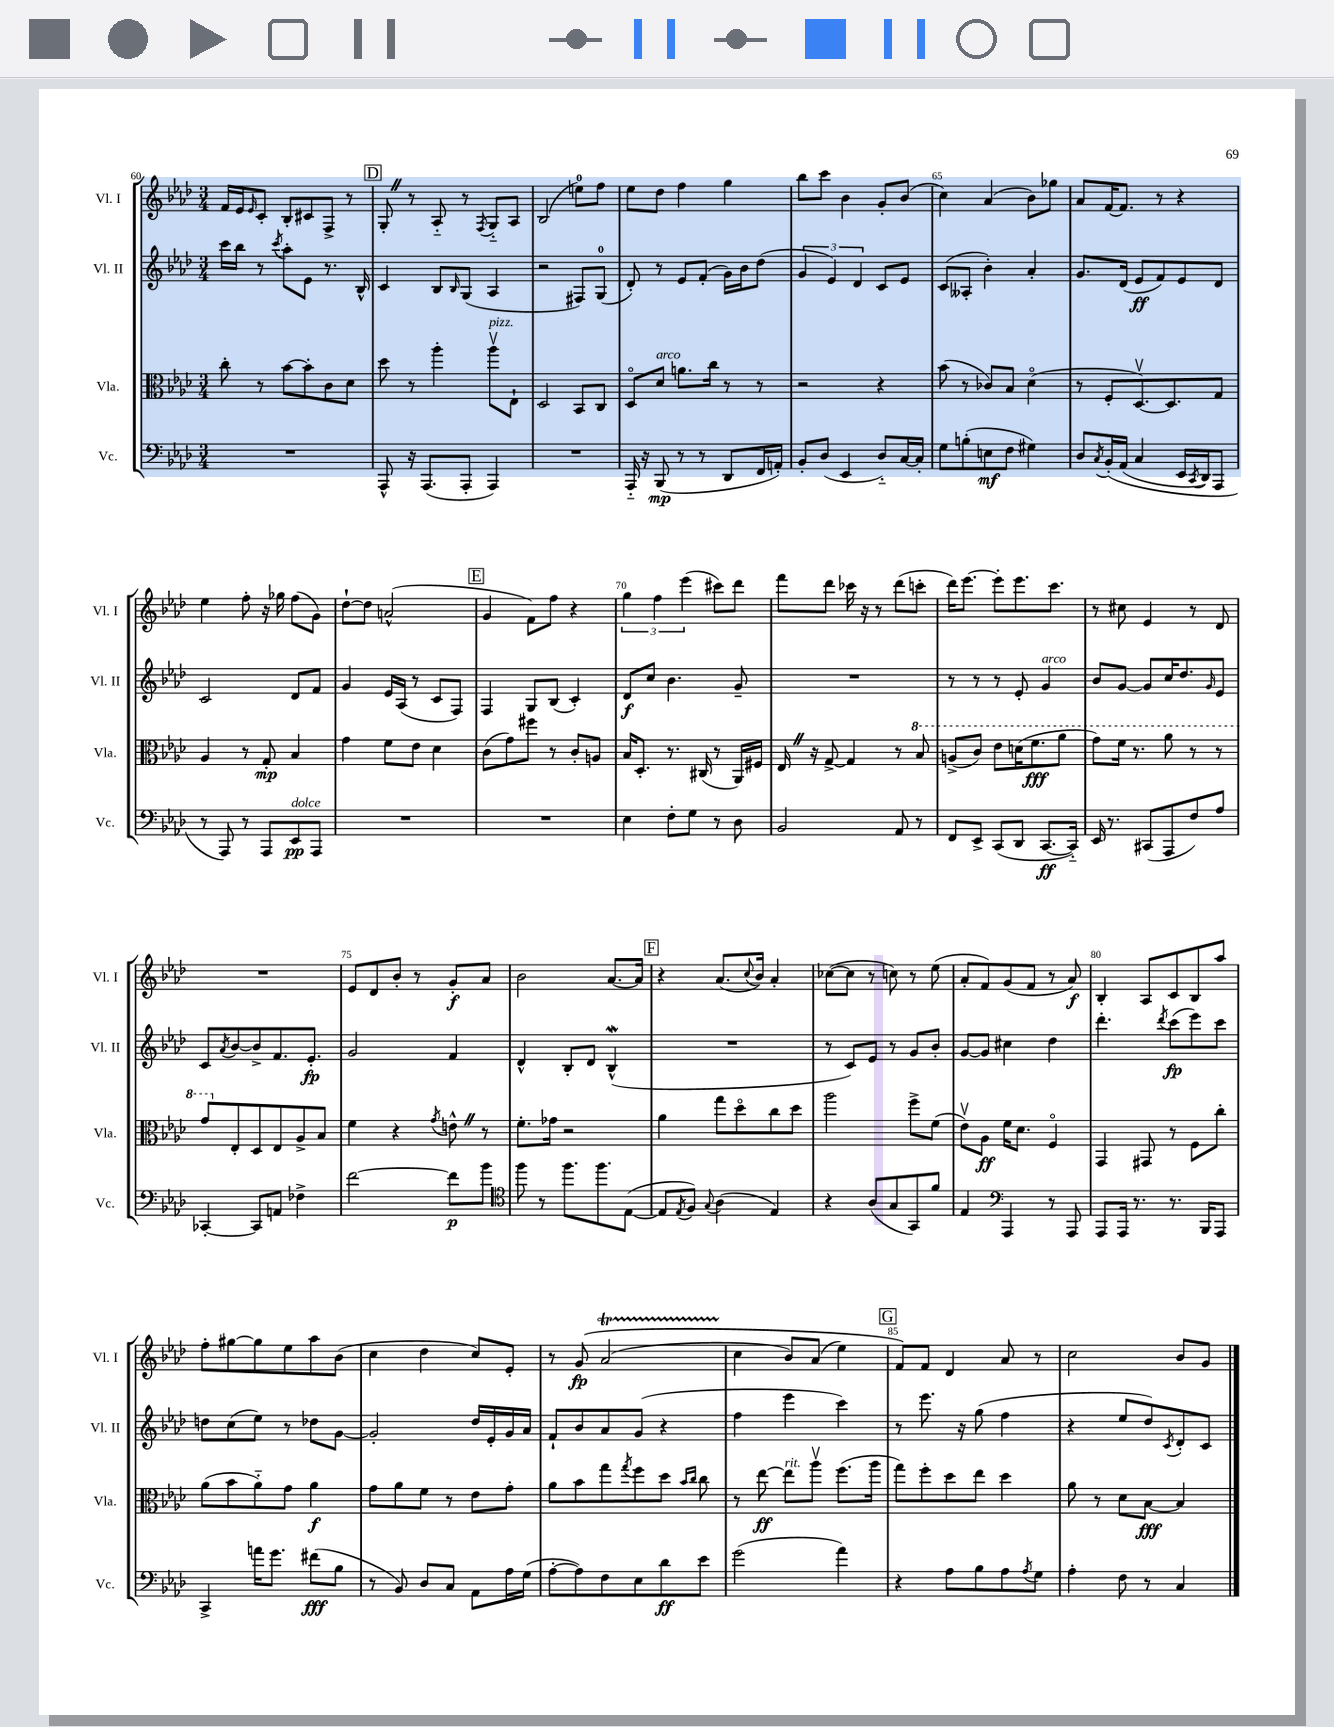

**kern	**dynam	**kern	**dynam	**kern	**dynam	**kern	**dynam
*part4	*part4	*part3	*part3	*part2	*part2	*part1	*part1
*staff4	*staff4	*staff3	*staff3	*staff2	*staff2	*staff1	*staff1
*I"Vc.	*	*I"Vla.	*	*I"Vl. II	*	*I"Vl. I	*
*I'Vc.	*	*I'Vla.	*	*I'Vl. II	*	*I'Vl. I	*
*clefF4	*	*clefC3	*	*clefG2	*	*clefG2	*
*k[b-e-a-d-]	*	*k[b-e-a-d-]	*	*k[b-e-a-d-]	*	*k[b-e-a-d-]	*
*M3/4	*	*M3/4	*	*M3/4	*	*M3/4	*
=60	=60	=60	=60	=60	=60	=60	=60
2.r	.	8cc'\	.	16ccc\LL	.	16f/LL	.
.	.	.	.	16bb-\JJ	.	16e-/J	.
.	.	.	.	.	.	16qqe-/	.
.	.	8r	.	8r	.	8c'/J	.
.	.	.	.	8qccc/	.	.	.
.	.	[8b-\L	.	8aa-'\L	.	8B-'/L	.
.	.	8b-'\]	.	8e-\J	.	8c#X/	.
.	.	8c\	.	8.r	.	8F^/J	.
.	.	8d-\J	.	.	.	8r	.
.	.	.	.	16B-^^/	.	.	.
!!LO:REH:place=s1:t=D
=61	=61	=61	=61	=61	=61	=61	=61
8AAA-^^/	.	8dd-\	.	4c/	.	8G'Z/	.
16r	.	8r	.	.	.	8r	.
(8.AAA-/L	.	.	.	.	.	.	.
.	.	4aa-'\	.	8B-/L	.	8A-/	.
.	.	.	.	16qqB-/	.	.	.
8AAA-'/J	.	.	.	(8G/J	.	8r	.
.	.	.	.	.	.	8qF/	.
!	!	!LO:TX:a:i:t=pizz.	!	!	!	!	!
4AAA-/)	.	8aa-v\L	.	4A-/	.	8G/L	.
.	.	8E-`\J	.	.	.	8A-/J	.
=62	=62	=62	=62	=62	=62	=62	=62
2.r	.	2D-/	.	2r	.	(2B-/	.
.	.	8BB-/L	.	8F#X/L)	.	8een\L)	.
.	.	8C/J	.	(8G/J	.	8ff\J	.
=63	=63	=63	=63	=63	=63	=63	=63
16AAA-/	.	8D-/L	.	8d-'/)	.	8ee-\L	.
16r	.	.	.	.	.	.	.
!	!	!LO:TX:a:i:t=arco	!	!	!	!	!
(8BBB-/	mp	8d-/J	.	8r	.	8dd-\J	.
8r	.	8.an\L	.	8e-/L	.	4ff\	.
8r	.	.	.	(8f'/J	.	.	.
.	.	16cc\Jk	.	.	.	.	.
8DD-/L	.	8r	.	16g\LL)	.	4gg\	.
.	.	.	.	16b-\J	.	.	.
16FF/L	.	8r	.	(8dd-\J	.	.	.
16AAn'/JJ)	.	.	.	.	.	.	.
=64	=64	=64	=64	=64	=64	=64	=64
8BB-'/L	.	2r	.	6g/	.	8bb-\L	.
(8D-/J	.	.	.	.	.	8ccc\J	.
.	.	.	.	6e-/)	.	.	.
4EE-/	.	.	.	.	.	4b-\	.
.	.	.	.	6d-/	.	.	.
8D-/L)	.	4r	.	8c/L	.	8g'/L	.
[16C/L	.	.	.	8e-/J	.	(8b-/J	.
16C'/JJ]	.	.	.	.	.	.	.
=65	=65	=65	=65	=65	=65	=65	=65
8G\L	.	(8b-\	.	(8c/L	.	4cc\)	.
(8Bn'\	.	8r	.	8A--X'/J	.	.	.
8En\	mf	8c-X/L)	.	4b-'\)	.	(4a-/	.
8F\J	.	8B-/J	.	.	.	.	.
4G#X\)	.	(4d-\	.	4a-'/	.	8b-\L)	.
.	.	.	.	.	.	8gg-X\J	.
=66	=66	=66	=66	=66	=66	=66	=66
8D-/L	.	8r	.	8.g/L	.	8a-/L	.
8qC/	.	.	.	.	.	.	.
(16BB-'/L	.	8F'/L	.	.	.	[16f/K	.
(16AA-/JJ	.	.	.	(16d-/Jk	.	8.f/J]	.
4C/	.	[8.D-v/)	.	8e-/L	ff	.	.
.	.	.	.	8f/)	.	8r	.
.	.	8.D-/]	.	.	.	.	.
16EE-/LL	.	.	.	8e-/	.	4r	.
8qCC/	.	.	.	.	.	.	.
16DD-/J)	.	.	.	.	.	.	.
8AAA-/J	.	8G/J	.	8d-/J	.	.	.
!!LO:LB:g=z
=67	=67	=67	=67	=67	=67	=67	=67
8r	.	4A-/	.	2c/	.	4ee-\	.
8AAA-/)	.	.	.	.	.	.	.
8r	.	8r	.	.	.	8ff'\	.
8AAA-/L	.	8G'/	mp	.	.	16r	.
.	.	.	.	.	.	16gg-X\	.
!LO:TX:a:i:t=dolce	!	!	!	!	!	!	!
8EE-/	pp	4B-/	.	8d-/L	.	(8ff\L	.
8AAA-/J	.	.	.	8f/J	.	8g\J)	.
=68	=68	=68	=68	=68	=68	=68	=68
2.r	.	4g\	.	4g/	.	[8dd-`\L	.
.	.	.	.	.	.	8dd-\J]	.
.	.	8f\L	.	16e-/LL	.	(2an^^/	.
.	.	.	.	(16A-/JJ	.	.	.
.	.	8e-\J	.	8r	.	.	.
.	.	4d-\	.	8c/L	.	.	.
.	.	.	.	8F/J)	.	.	.
!!LO:REH:place=s1:t=E
=69	=69	=69	=69	=69	=69	=69	=69
2.r	.	(8c\L	.	4F/	.	4g/	.
.	.	8g\)	.	.	.	.	.
.	.	8ff#X\J	.	8G/L	.	8f\L)	.
.	.	8r	.	(8B-/J	.	8ff\J	.
.	.	8c'/L	.	4c'/)	.	4r	.
.	.	8An/J	.	.	.	.	.
=70	=70	=70	=70	=70	=70	=70	=70
4E-\	.	16B-/KL	.	8d-/L	f	6gg\	.
.	.	8.D-'/J	.	.	.	.	.
.	.	.	.	8cc/J	.	.	.
.	.	.	.	.	.	6ff\	.
8F'\L	.	8.r	.	4.b-\	.	.	.
.	.	.	.	.	.	(6eee-\	.
8G\J	.	.	.	.	.	.	.
.	.	(16C#X/	.	.	.	.	.
8r	.	8r	.	.	.	8ccc#X\L)	.
8D-\	.	16AA-/LL)	.	8g~/	.	8ddd-\J	.
.	.	16F#X/JJ	.	.	.	.	.
=71	=71	=71	=71	=71	=71	=71	=71
2BB-/	.	16E-Z/	.	2.r	.	8fff\L	.
.	.	16r	.	.	.	.	.
.	.	[8G^/	.	.	.	8ddd-\J	.
.	.	4G/]	.	.	.	16ccc-X\	.
.	.	.	.	.	.	16r	.
.	.	.	.	.	.	8r	.
8AA-/	.	8r	.	.	.	(8ddd-\L	.
*	*	*8va	*	*	*	*	*
8r	.	8b-/	.	.	.	8cccn'\J	.
=72	=72	=72	=72	=72	=72	=72	=72
8FF/L	.	(8an^/L	.	8r	.	16ddd-\KL)	.
.	.	.	.	.	.	[8.eee-\J	.
8EE-^/J	.	8cc/J)	.	8r	.	.	.
(8CC/L	.	8ee-\L	.	8r	.	8eee-'\L]	.
8DD-/J	.	(16ddn\K	.	8e-'/	.	8.eee-\	.
.	.	8.ff\	fff	.	.	.	.
!	!	!	!	!LO:TX:a:i:t=arco	!	!	!
[8.CC/L	ff	.	.	4g/	.	.	.
.	.	.	.	.	.	8.ccc\J	.
.	.	8aa-\J	.	.	.	.	.
16CC/Jk])	.	.	.	.	.	.	.
=73	=73	=73	=73	=73	=73	=73	=73
16EE-/	.	8gg\L)	.	8b-/L	.	8r	.
8.r	.	.	.	.	.	.	.
.	.	16ff\Jk	.	[8g/J	.	8cc#X\	.
.	.	8.r	.	.	.	.	.
(8CC#X/L	.	.	.	8g/L]	.	4e-/	.
8AAA-/	.	8aa-\	.	16cc/K	.	.	.
.	.	.	.	8.dd-/	.	.	.
8F/)	.	8r	.	.	.	8r	.
.	.	.	.	16qqg/	.	.	.
8A-/J	.	8r	.	8e-/J	.	8d-/	.
!!LO:LB:g=z
=74	=74	=74	=74	=74	=74	=74	=74
[4CC-X'/	.	8gg/L	.	8c/L	.	2.r	.
.	.	.	.	8qa-/	.	.	.
*	*	*X8va	*	*	*	*	*
.	.	8E-'/	.	[8b-/	.	.	.
8CC-/L]	.	8D-/	.	8b-^/]	.	.	.
8AAn/J	.	8E-/	.	8.f/	.	.	.
4F-X^\	.	8A-^/	.	.	.	.	.
.	.	.	.	8.e-'/J	fp	.	.
.	.	8B-/J	.	.	.	.	.
=75	=75	=75	=75	=75	=75	=75	=75
[2f\	.	4f\	.	2g/	.	8e-/L	.
.	.	.	.	.	.	8d-/	.
.	.	4r	.	.	.	8b-'/J	.
.	.	.	.	.	.	8r	.
.	.	8qg/	.	.	.	.	.
8f\L]	p	8en^^Z\	.	4f/	.	8g'/L	f
8b-\J	.	8r	.	.	.	8a-/J	.
=76	=76	=76	=76	=76	=76	=76	=76
*clefC4	*	*	*	*	*	*	*
8ff\	.	8.f'\L	.	4d-^^/	.	2b-\	.
8r	.	.	.	.	.	.	.
.	.	16g-X\Jk	.	.	.	.	.
8.ff\L	.	2r	.	8B-'/L	.	.	.
.	.	.	.	8d-/J	.	.	.
8.ff\	.	.	.	.	.	.	.
.	.	.	.	(4B-W^^/	.	[8.a-/L	.
([8E-\J	.	.	.	.	.	.	.
.	.	.	.	.	.	16a-/Jk]	.
!!LO:REH:place=s1:t=F
=77	=77	=77	=77	=77	=77	=77	=77
8E-/L]	.	4a-\	.	2.r	.	4r	.
8qE-/	.	.	.	.	.	.	.
8F/J)	.	.	.	.	.	.	.
8qqG/	.	.	.	.	.	.	.
(4A-\	.	8gg\L	.	.	.	(8.a-/L	.
.	.	8dd-\	.	.	.	.	.
.	.	.	.	.	.	8qqcc/	.
.	.	.	.	.	.	16b-/Jk)	.
4E-/)	.	8cc\	.	.	.	4a-'/	.
.	.	8dd-\J	.	.	.	.	.
=78	=78	=78	=78	=78	=78	=78	=78
4r	.	2aa-\	.	8r	.	([8cc-X\L	.
.	.	.	.	8c/L)	.	8cc-\J]	.
(8A-/L	.	.	.	8e-/J	.	8r	.
8G/	.	.	.	8r	.	8ccn\)	.
8GG/)	.	8ff^\L	.	8g/L	.	8r	.
8f/J	.	(8f\J	.	8b-'/J	.	(8ee-\	.
=79	=79	=79	=79	=79	=79	=79	=79
4E-/	.	8e-v\L)	.	[8g/L	.	8a-'/L	.
.	.	8A-\J	ff	8g/J]	.	8f/)	.
*clefF4	*	*	*	*	*	*	*
4AAA-/	.	16f\KL	.	4cc#X\	.	(8g/	.
.	.	8.d-\J	.	.	.	.	.
.	.	.	.	.	.	8f/J	.
8r	.	4F/	.	4dd-\	.	8r	.
8AAA-/	.	.	.	.	.	8a-/)	f
=80	=80	=80	=80	=80	=80	=80	=80
8AAA-/L	.	4GG/	.	4.ddd-'\	.	4B-'/	.
16AAA-/Jk	.	.	.	.	.	.	.
8.r	.	.	.	.	.	.	.
.	.	8GG#X/	.	.	.	8A-/L	.
.	.	.	.	8qddd-/	.	.	.
8.r	.	8r	.	(8ccc\L	fp	8c/	.
.	.	8F\L	.	8eee-\)	.	8B-/	.
16BBB-/KL	.	.	.	.	.	.	.
8AAA-/J	.	8cc'\J	.	8ccc\J	.	8aa-/J	.
!!LO:LB:g=z
=81	=81	=81	=81	=81	=81	=81	=81
4CC^/	.	(8a-\L	.	8ddn\L	.	8ff'\L	.
.	.	8b-\	.	(8cc\	.	[8gg#X\	.
16an\KL	.	8a-\)	.	8ee-\J)	.	8gg#\]	.
8.g\J	.	.	.	.	.	.	.
.	.	8g\J	.	8r	.	8ee-\	.
(8f#X\L	fff	4a-\	f	8dd-X\L	.	8aa-\	.
8B-\J	.	.	.	[8g\J	.	(8b-\J	.
=82	=82	=82	=82	=82	=82	=82	=82
8r	.	8g\L	.	2g'/]	.	4cc\	.
8BB-/)	.	8a-\	.	.	.	.	.
8D-/L	.	8f\J	.	.	.	4dd-\	.
8C/J	.	8r	.	.	.	.	.
8AA-\L	.	8e-\L	.	16dd-/LL	.	8cc/L)	.
.	.	.	.	16e-'/	.	.	.
16A-\L	.	8g'\J	.	16g/	.	8e-'/J	.
(16G\JJ	.	.	.	16a-/JJ	.	.	.
=83	=83	=83	=83	=83	=83	=83	=83
[8A-'\L	.	8a-\L	.	8f`/L	.	8r	.
8A-\])	.	8b-\	.	8b-/	.	(8g/	fp
8F\	.	8gg\	.	8a-/	.	(2a-T/	.
.	.	8qgg/	.	.	.	.	.
8E-\	.	8ff\	.	(8g/J	.	.	.
8d-\	ff	8dd-\J	.	4r	.	.	.
.	.	16qqb-/LL	.	.	.	.	.
.	.	16qqcc/JJ	.	.	.	.	.
8e-\J	.	8cc\	.	.	.	.	.
=84	=84	=84	=84	=84	=84	=84	=84
(2g\	.	8r	.	4ff\	.	4cc\	.
.	.	[8ee-\	ff	.	.	.	.
!	!	!LO:TX:a:i:t=rit.	!	!	!	!	!
.	.	8ee-\L]	.	4eee-\	.	8b-/L)	.
.	.	8aa-v\J	.	.	.	(8a-/J	.
4a-\)	.	(8.ff\L	.	4ccc\)	.	4ee-\)	.
.	.	16aa-\Jk	.	.	.	.	.
!!LO:REH:place=s1:t=G
=85	=85	=85	=85	=85	=85	=85	=85
4r	.	8gg\L)	.	8r	.	8f/L)	.
.	.	8ff'\	.	8.eee-\	.	8f/J	.
8A-\L	.	8dd-\	.	.	.	4d-/	.
.	.	.	.	16r	.	.	.
8B-\	.	8ee-\J	.	(8gg\	.	.	.
8A-\	.	4dd-\	.	4ff\	.	8a-/	.
8qA-/	.	.	.	.	.	.	.
8G\J	.	.	.	.	.	8r	.
=86	=86	=86	=86	=86	=86	=86	=86
4A-'\	.	8a-\	.	4r	.	2cc\	.
.	.	8r	.	.	.	.	.
8F\	.	8d-\L	.	8ee-/L	.	.	.
8r	.	[8B-\J	fff	8dd-/)	.	.	.
.	.	.	.	8qc/	.	.	.
4C/	.	4B-/]	.	8d-'/	.	8b-/L	.
.	.	.	.	8c/J	.	8g/J	.
==	==	==	==	==	==	==	==
*-	*-	*-	*-	*-	*-	*-	*-
